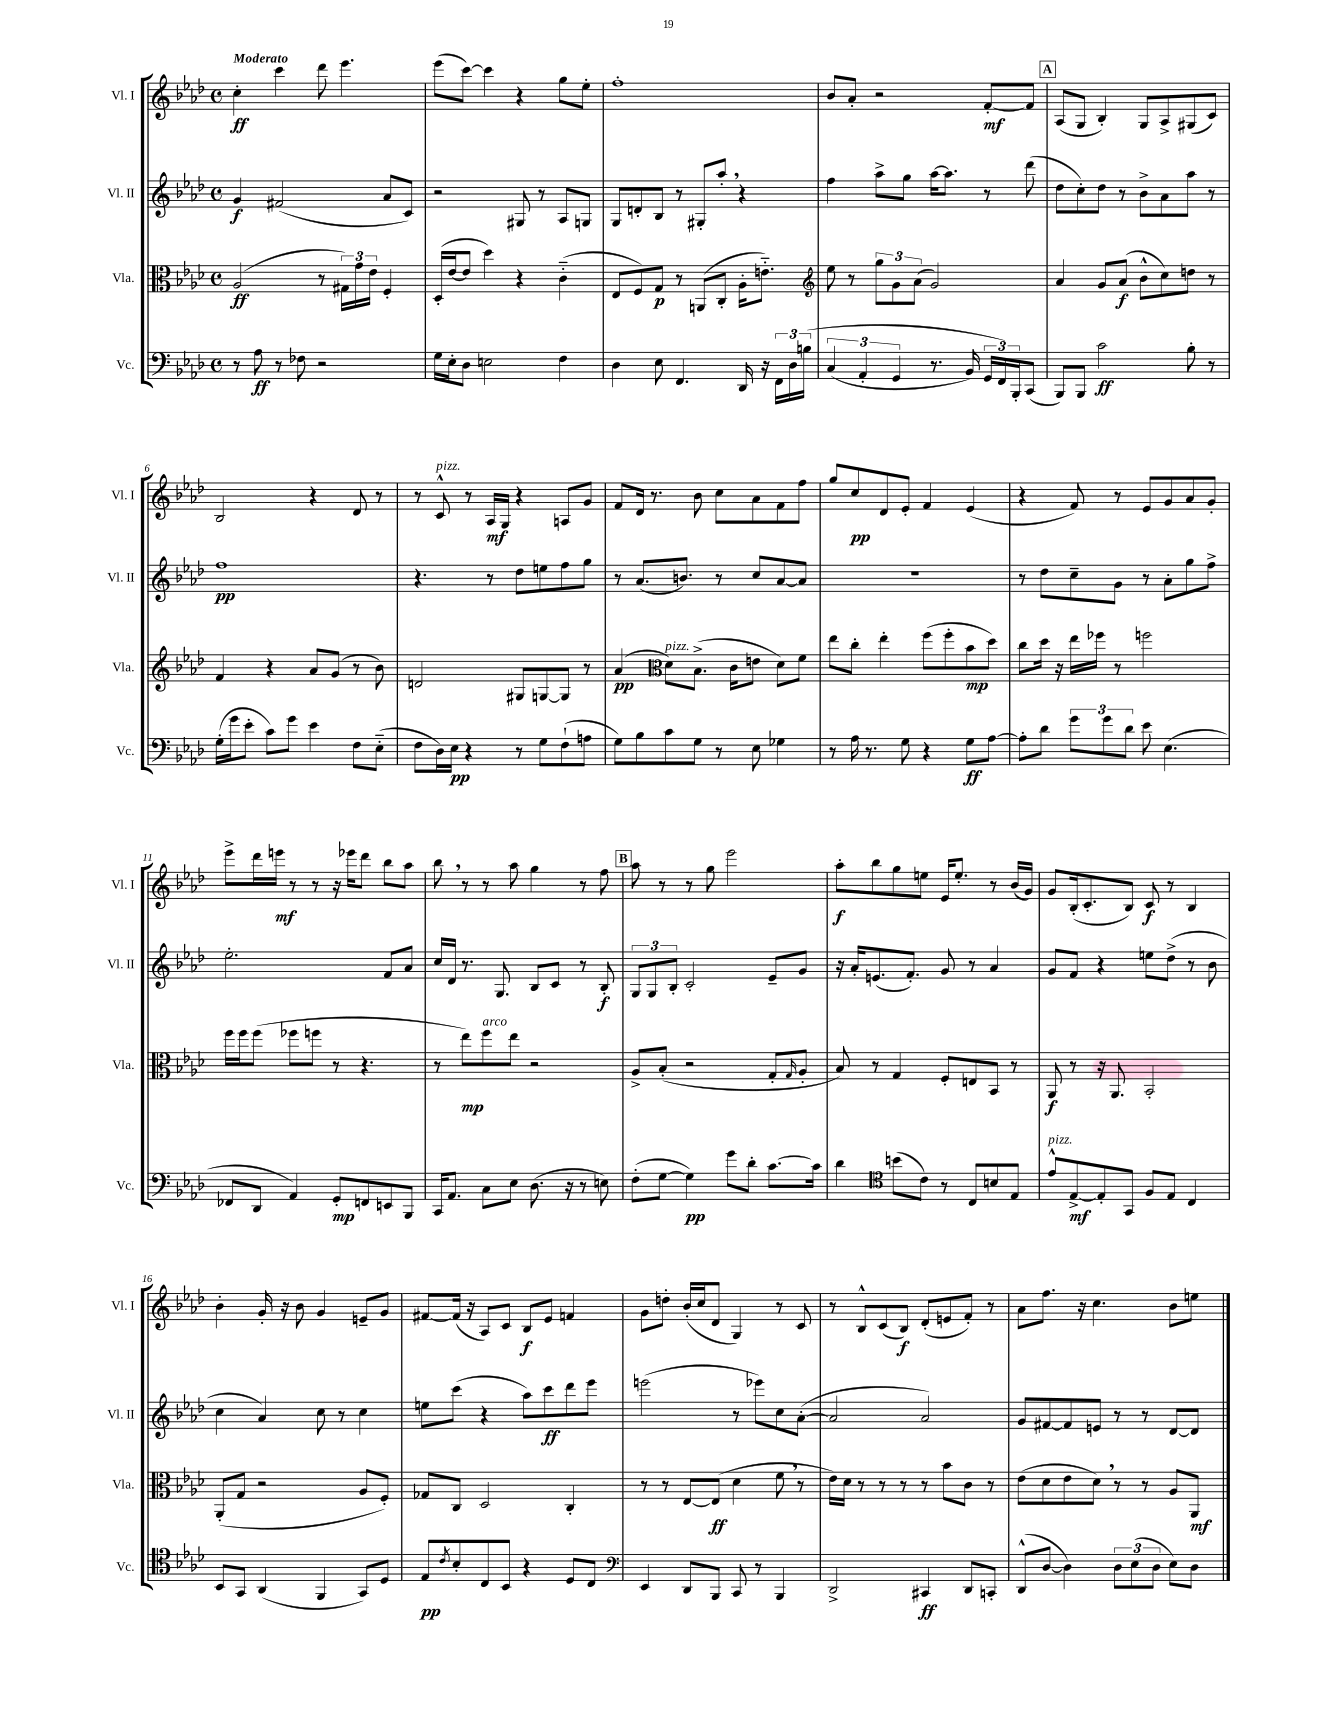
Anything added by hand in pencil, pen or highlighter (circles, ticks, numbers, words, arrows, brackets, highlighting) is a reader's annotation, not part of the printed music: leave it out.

**kern	**dynam	**kern	**dynam	**kern	**dynam	**kern	**dynam
*part4	*part4	*part3	*part3	*part2	*part2	*part1	*part1
*staff4	*staff4	*staff3	*staff3	*staff2	*staff2	*staff1	*staff1
*I"Vc.	*	*I"Vla.	*	*I"Vl. II	*	*I"Vl. I	*
*I'Vc.	*	*I'Vla.	*	*I'Vl. II	*	*I'Vl. I	*
*clefF4	*	*clefC3	*	*clefG2	*	*clefG2	*
*k[b-e-a-d-]	*	*k[b-e-a-d-]	*	*k[b-e-a-d-]	*	*k[b-e-a-d-]	*
*M4/4	*	*M4/4	*	*M4/4	*	*M4/4	*
*met(c)	*	*met(c)	*	*met(c)	*	*met(c)	*
=1	=1	=1	=1	=1	=1	=1	=1
!	!	!	!	!	!	!LO:TX:a:B:t=Moderato	!
8r	.	(2A-/	ff	4g/	f	4cc'\	ff
8A-\	ff	.	.	.	.	.	.
8r	.	.	.	(2f#X/	.	4ccc\	.
8F-X\	.	.	.	.	.	.	.
2r	.	8r	.	.	.	8ddd-\	.
.	.	24G#X\LL)	.	.	.	4.eee-\	.
.	.	24g\	.	.	.	.	.
.	.	24e-\JJ	.	.	.	.	.
.	.	4F'/	.	8a-/L	.	.	.
.	.	.	.	8c/J)	.	.	.
=2	=2	=2	=2	=2	=2	=2	=2
16G\LL	.	(16D-'/LL	.	2r	.	(8eee-\L	.
16E-'\J	.	[16e-/J	.	.	.	.	.
8D-\J	.	8e-/J]	.	.	.	[8ccc\J)	.
2En\	.	4dd-\)	.	.	.	4ccc\]	.
.	.	4r	.	8G#X/	.	4r	.
.	.	.	.	8r	.	.	.
4F\	.	(4c\	.	8A-/L	.	8gg\L	.
.	.	.	.	8Gn/J	.	8ee-'\J	.
=3	=3	=3	=3	=3	=3	=3	=3
4D-\	.	8E-/L	.	8G/L	.	1ff'	.
.	.	8F/)	.	8dn'/	.	.	.
8E-\	.	8G/J	p	8B-/J	.	.	.
4.FF/	.	8r	.	8r	.	.	.
.	.	(8AAn/L	.	8G#X'/L	.	.	.
.	.	8C'/J	.	8aa-',/J	.	.	.
16DD-/	.	16A-'\KL	.	4r	.	.	.
16r	.	8.en\J)	.	.	.	.	.
24FF\LL	.	.	.	.	.	.	.
24D-\	.	.	.	.	.	.	.
(24Bn\JJ	.	.	.	.	.	.	.
=4	=4	=4	=4	=4	=4	=4	=4
*	*	*clefG2	*	*	*	*	*
(6C/	.	8ee-\	.	4ff\	.	8b-/L	.
.	.	8r	.	.	.	8a-'/J	.
6AA-'/	.	.	.	.	.	.	.
.	.	12gg\L	.	8aa-^\L	.	2r	.
6GG/	.	12g\	.	.	.	.	.
.	.	.	.	8gg\J	.	.	.
.	.	(12a-\J	.	.	.	.	.
8.r	.	2g/)	.	[16aa-\KL	.	.	.
.	.	.	.	8.aa-\J]	.	.	.
16BB-/)	.	.	.	.	.	.	.
24GG/LL	.	.	.	8r	.	[8f'/L	mf
24FF/)	.	.	.	.	.	.	.
24BBB-'/J	.	.	.	.	.	.	.
(8CC/J	.	.	.	(8ddd-\	.	8f/J]	.
!!LO:REH:place=s1:t=A
=5	=5	=5	=5	=5	=5	=5	=5
8BBB-/L)	.	4a-/	.	8dd-\L	.	(8A-/L	.
8BBB-/J	.	.	.	8cc'\)	.	8G/J	.
2c\	ff	8g/L	.	8dd-\J	.	4B-'/)	.
.	.	(8a-/J	f	8r	.	.	.
.	.	8b-^^\L	.	8b-^\L	.	8G/L	.
.	.	8cc\)	.	8a-\	.	8A-^/	.
8B-'\	.	8ddn\J	.	8aa-\J	.	(8G#X/	.
8r	.	8r	.	8r	.	8c/J)	.
!!LO:LB:g=z
=6	=6	=6	=6	=6	=6	=6	=6
(16G'\LL	.	4f/	.	1ff	pp	2B-/	.
16g\J	.	.	.	.	.	.	.
8e-'\J	.	.	.	.	.	.	.
8c\L)	.	4r	.	.	.	.	.
8g\J	.	.	.	.	.	.	.
4e-\	.	8a-/L	.	.	.	4r	.
.	.	(8g/J	.	.	.	.	.
8F\L	.	8r	.	.	.	8d-/	.
(8E-\J	.	8b-\)	.	.	.	8r	.
=7	=7	=7	=7	=7	=7	=7	=7
8F\L	.	2dn/	.	4.r	.	8r	.
!	!	!	!	!	!	!LO:TX:a:i:t=pizz.	!
16D-\L)	.	.	.	.	.	8c^^/	.
16E-\JJ	pp	.	.	.	.	.	.
4r	.	.	.	.	.	8r	.
.	.	.	.	8r	.	16A-/LL	mf
.	.	.	.	.	.	16G/JJ	.
8r	.	8G#X/L	.	8dd-\L	.	4r	.
8G\L	.	[8Gn/	.	8een\	.	.	.
(8F`\	.	8G/J]	.	8ff\	.	8An/L	.
8An\J	.	8r	.	8gg\J	.	8g/J	.
=8	=8	=8	=8	=8	=8	=8	=8
8G\L)	.	(4a-/	pp	8r	.	8f/L	.
8B-\	.	.	.	(8.a-/L	.	16d-/Jk	.
.	.	.	.	.	.	8.r	.
*	*	*clefC3	*	*	*	*	*
!	!	!LO:TX:a:i:t=pizz.	!	!	!	!	!
8c\	.	8d-\L)	.	.	.	.	.
.	.	.	.	8.bn/J)	.	.	.
8G\J	.	(8.B-^\J	.	.	.	8b-\	.
8r	.	.	.	8r	.	8cc\L	.
.	.	16c\KL	.	.	.	.	.
8E-\	.	8en\J	.	8cc/L	.	8a-\	.
4G-X\	.	8d-\L)	.	[8a-/	.	8f\	.
.	.	8f\J	.	8a-/J]	.	8ff\J	.
=9	=9	=9	=9	=9	=9	=9	=9
8r	.	8ee-\L	.	1r	.	8gg/L	.
16A-\	.	8cc'\J	.	.	.	8cc/	pp
8.r	.	.	.	.	.	.	.
.	.	4ee-'\	.	.	.	8d-/	.
8G\	.	.	.	.	.	8e-'/J	.
4r	.	(8ff\L	.	.	.	4f/	.
.	.	8ff'\	.	.	.	.	.
8G\L	ff	8b-\	mp	.	.	(4e-/	.
[8A-\J	.	8dd-\J)	.	.	.	.	.
=10	=10	=10	=10	=10	=10	=10	=10
8A-'\L]	.	8cc\L	.	8r	.	4r	.
8d-\J	.	16dd-\Jk	.	8dd-\L	.	.	.
.	.	16r	.	.	.	.	.
12g\L	.	16ee-\LL	.	8cc~\	.	8f/)	.
.	.	16ff-X\JJ	.	.	.	.	.
12g\	.	.	.	.	.	.	.
.	.	8r	.	8g\J	.	8r	.
12d-\J	.	.	.	.	.	.	.
8e-\	.	2ffn\	.	8r	.	8e-/L	.
(4.E-\	.	.	.	8a-'\L	.	8g/	.
.	.	.	.	8gg\	.	8a-/	.
.	.	.	.	8ff^\J	.	8g'/J	.
!!LO:LB:g=z
=11	=11	=11	=11	=11	=11	=11	=11
8FF-X/L	.	16ff\LL	.	2.ee-'\	.	8eee-^\L	.
.	.	16ff\J	.	.	.	.	.
8DD-/J	.	(8ff\J	.	.	.	16ddd-\L	.
.	.	.	.	.	.	16eeen\JJ	mf
4AA-/)	.	8ff-X\L	.	.	.	8r	.
.	.	8ffn\J	.	.	.	8r	.
8GG'/L	mp	8r	.	.	.	16r	.
.	.	.	.	.	.	16eee-X\KL	.
8FFn/	.	4.r	.	.	.	8ddd-\J	.
8EEn/	.	.	.	8f/L	.	8bb-\L	.
8BBB-/J	.	.	.	8a-/J	.	8aa-\J	.
=12	=12	=12	=12	=12	=12	=12	=12
16CC/KL	.	8r	.	16cc/LL	.	8bb-,\	.
8.AA-/J	.	.	.	16d-/JJ	.	.	.
.	.	8ee-\L)	mp	8.r	.	8r	.
!	!	!LO:TX:a:i:t=arco	!	!	!	!	!
8C\L	.	8ff\	.	.	.	8r	.
.	.	.	.	8.G/	.	.	.
8E-\J	.	8ee-\J	.	.	.	8aa-\	.
(8.D-\	.	2r	.	8B-/L	.	4gg\	.
.	.	.	.	8c/J	.	.	.
16r	.	.	.	.	.	.	.
8r	.	.	.	8r	.	8r	.
8En\)	.	.	.	8B-'/	f	8ff\	.
!!LO:REH:place=s1:t=B
=13	=13	=13	=13	=13	=13	=13	=13
(8F'\L	.	8A-^/L	.	12G/L	.	8aa-\	.
.	.	.	.	12G/	.	.	.
[8G\J	.	(8B-'/J	.	.	.	8r	.
.	.	.	.	12B-'/J	.	.	.
4G\])	pp	2r	.	2c'/	.	8r	.
.	.	.	.	.	.	8gg\	.
8g\L	.	.	.	.	.	2eee-\	.
8d-'\J	.	.	.	.	.	.	.
[8.c\L	.	8G'/L	.	8e-~/L	.	.	.
.	.	16qqG/	.	.	.	.	.
.	.	8A-'/J	.	8g/J	.	.	.
16c\Jk]	.	.	.	.	.	.	.
=14	=14	=14	=14	=14	=14	=14	=14
4d-\	.	8B-/)	.	16r	.	8aa-'\L	f
.	.	.	.	16a-'/KL	.	.	.
.	.	8r	.	(8.en/	.	8bb-\	.
*clefC4	*	*	*	*	*	*	*
(8bn\L	.	4G/	.	.	.	8gg\	.
.	.	.	.	8.f'/J)	.	.	.
8c\J)	.	.	.	.	.	8een\J	.
8r	.	8F'/L	.	8g/	.	16e-/KL	.
.	.	.	.	.	.	8.ee'/J	.
8C/L	.	8En/	.	8r	.	.	.
8Bn/	.	8BB-/J	.	4a-/	.	8r	.
8E-/J	.	8r	.	.	.	(16b-/LL	.
.	.	.	.	.	.	16g/JJ)	.
=15	=15	=15	=15	=15	=15	=15	=15
!LO:TX:a:i:t=pizz.	!	!	!	!	!	!	!
8e-^^/L	.	8AA-/	f	8g/L	.	8g/L	.
[8E-^/	mf	8r	.	8f/J	.	(16B-'/k	.
.	.	.	.	.	.	8.c'/	.
8E-'/]	.	16r	.	4r	.	.	.
.	.	8.AA-/	.	.	.	.	.
8GG/J	.	.	.	.	.	8B-/J)	.
8F/L	.	2BB-'/	.	8een\L	.	8c/	f
8E-/J	.	.	.	(8dd-^\J	.	8r	.
4C/	.	.	.	8r	.	4B-/	.
.	.	.	.	8b-\	.	.	.
!!LO:LB:g=z
=16	=16	=16	=16	=16	=16	=16	=16
8BB-/L	.	(8AA-'/L	.	4cc\	.	4b-'\	.
8GG/J	.	8G/J	.	.	.	.	.
(4AA-/	.	2r	.	4a-/)	.	16g'/	.
.	.	.	.	.	.	16r	.
.	.	.	.	.	.	8b-\	.
4FF/	.	.	.	8cc\	.	4g/	.
.	.	.	.	8r	.	.	.
8GG/L)	.	8A-/L	.	4cc\	.	8en~/L	.
8D-/J	.	8F'/J)	.	.	.	8g/J	.
=17	=17	=17	=17	=17	=17	=17	=17
8E-/L	pp	8G-X/L	.	8een\L	.	[8f#X/L	.
8qc/	.	.	.	.	.	.	.
8B-'/	.	8C/J	.	(8ccc\J	.	(16f#/Jk]	.
.	.	.	.	.	.	16r	.
8C/	.	2D-/	.	4r	.	8A-/L)	.
8BB-/J	.	.	.	.	.	8c/J	.
4r	.	.	.	8aa-\L)	.	8B-/L	f
.	.	.	.	8ccc\	ff	8e-/J	.
8D-/L	.	4C'/	.	8ddd-\	.	4fn/	.
8C/J	.	.	.	8eee-\J	.	.	.
=18	=18	=18	=18	=18	=18	=18	=18
*clefF4	*	*	*	*	*	*	*
4EE-/	.	8r	.	(2eeen\	.	8g\L	.
.	.	8r	.	.	.	8ddn'\J	.
8DD-/L	.	[8E-/L	.	.	.	(16b-'/LL	.
.	.	.	.	.	.	16cc/J	.
8BBB-/J	.	(8E-/J]	ff	.	.	8d-/J	.
8CC/	.	4d-\	.	8r	.	4G/)	.
8r	.	.	.	8eee-X\L)	.	.	.
4BBB-/	.	8f,\	.	8cc\	.	8r	.
.	.	8r	.	([8a-'\J	.	8c/	.
=19	=19	=19	=19	=19	=19	=19	=19
2DD-^/	.	16e-\LL)	.	2a-/]	.	8r	.
.	.	16d-\JJ	.	.	.	.	.
.	.	8r	.	.	.	8B-^^/L	.
.	.	8r	.	.	.	(8c/	.
.	.	8r	.	.	.	8B-/J)	f
4CC#X/	ff	8r	.	2a-/)	.	(8d-'/L	.
.	.	8b-\L	.	.	.	8en/	.
8DD-/L	.	8c\J	.	.	.	8f'/J)	.
8CCn'/J	.	8r	.	.	.	8r	.
=20	=20	=20	=20	=20	=20	=20	=20
(8DD-^^/L	.	(8e-\L	.	8g/L	.	8a-\L	.
[8D-/J	.	8d-\	.	[8f#X/	.	8.ff\J	.
4D-\])	.	8e-\	.	8f#/]	.	.	.
.	.	.	.	.	.	16r	.
.	.	8d-,\J)	.	8en/J	.	4.cc\	.
12D-\L	.	8r	.	8r	.	.	.
(12E-\	.	.	.	.	.	.	.
.	.	8r	.	8r	.	.	.
12D-\J	.	.	.	.	.	.	.
8E-\L)	.	8A-/L	.	[8d-/L	.	8b-\L	.
8D-\J	.	8AA-/J	mf	8d-/J]	.	8een\J	.
==	==	==	==	==	==	==	==
*-	*-	*-	*-	*-	*-	*-	*-
